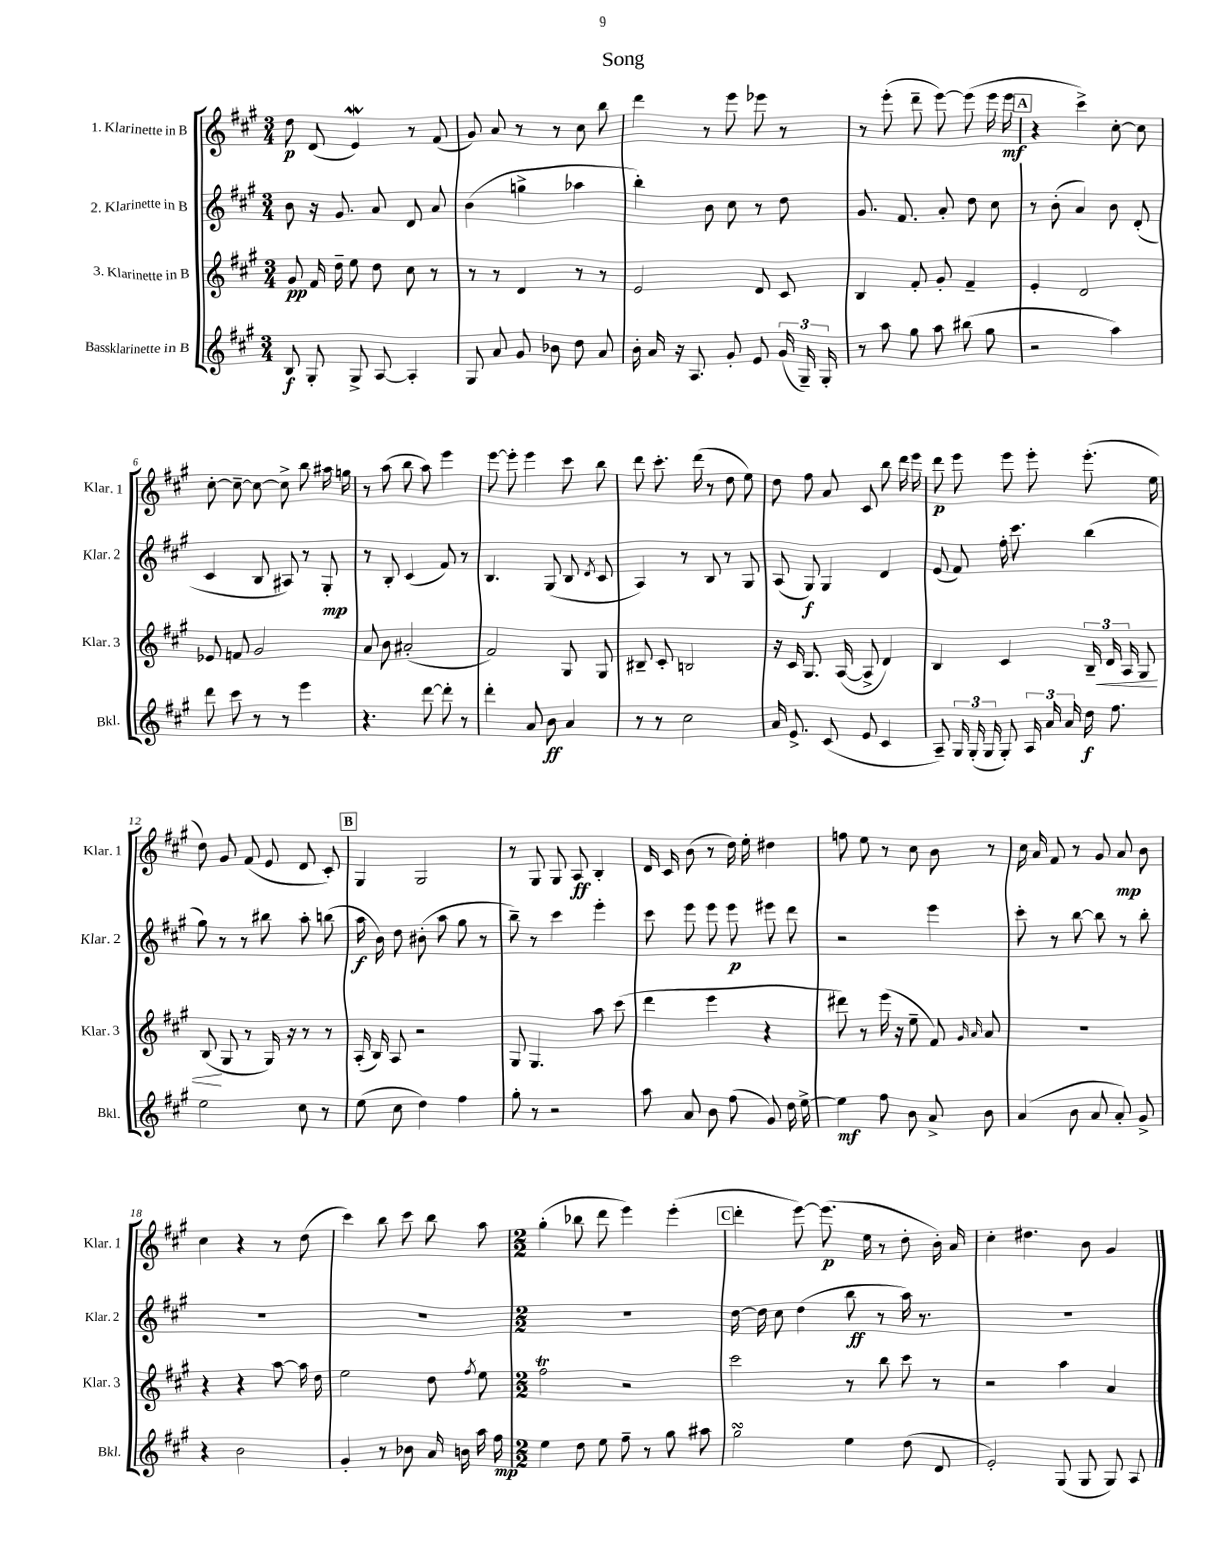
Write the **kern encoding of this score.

**kern	**kern	**kern	**kern
*staff4	*staff3	*staff2	*staff1
*clefG2	*clefG2	*clefG2	*clefG2
*k[f#c#g#]	*k[f#c#g#]	*k[f#c#g#]	*k[f#c#g#]
*M3/4	*M3/4	*M3/4	*M3/4
8B	8g#	8b	8dd
8G#'	16f#	16r	(8d
.	16dd~	8.g#	.
8G#^	8ee	.	4e)
[8A	8dd	8a	.
4A']	8cc#	8d	8r
.	8r	8a	(8f#
=	=	=	=
8G#	8r	(4b	8g#)
8a	8r	.	8a
8g#	4d	4gg^	8r
8b-	.	.	8r
8dd	8r	4aa-	8cc#
8a	8r	.	8bb
=	=	=	=
16b'	2e	4bb')	4ddd
16a	.	.	.
16r	.	.	.
8.A	.	.	.
.	.	8b	8r
8g#'	.	8cc#	8eee
8e	8d	8r	8eee-
(24g#	8c#	8dd	8r
24G#~)	.	.	.
24G#'	.	.	.
=	=	=	=
8r	4B	8.g#	8r
8aa	.	.	(8eee'
.	.	8.f#	.
8gg#	8f#'	.	8ddd~
8aa	8g#'	8a'	[8eee)
(8bb#	4f#~	8dd	(8eee]
8gg#	.	8cc#	16eee
.	.	.	16eee
=	=	=	=
2r	4e'	8r	4r
.	.	(8b'	.
.	2d	4a)	4ccc#^)
4aa)	.	8b	[8cc#'
.	.	(8d'	8cc#]
=	=	=	=
8ddd	8e-	4c#	[8cc#'
8ccc#	8f	.	8cc#~_
8r	2g#	8B	8cc#_
8r	.	8A#)	8cc#^]
4eee	.	8r	8bb
.	.	8G#'	16aa#
.	.	.	16gg
=	=	=	=
4.r	8a	8r	8r
.	8b	8B'	(8aa
.	(2a#'	(4c#	8bb
[8ddd	.	.	8aa)
8ddd']	.	8f#)	4eee
8r	.	8r	.
=	=	=	=
4ddd'	2f#)	4.B	[8eee
.	.	.	8eee']
8a	.	.	4eee
8b	.	(8G#	.
4a	8G#	8B	8ccc#
.	.	8qd	.
.	8G#	8c#	8bb
=	=	=	=
8r	8B#~	4A)	8ddd
8r	8c#'	.	8.ccc#'
2cc#	2B	8r	.
.	.	.	(16ddd
.	.	8B	8r
.	.	8r	8dd
.	.	8G#	8ee)
=	=	=	=
16a	16r	(8A	8dd
8.e^	16c#	.	.
.	8.G#	8G#)	8ff#
(8c#	.	4G#	8a
.	([16A	.	.
8e	8A^]	.	8c#
4c#	4d)	4d	8bb
.	.	.	16ddd
.	.	.	16eee
=	=	=	=
8A~)	4B	(8e	8ddd
24G#	.	8f#)	8eee
(24G#'	.	.	.
24G#	.	.	.
8G#')	4c#	16ff#'	8eee
.	.	8.ccc#	.
24A	.	.	8eee'
24a	.	.	.
24a	.	.	.
16dd	24B~	(4bb	(8.eee'
.	24d	.	.
8.ff#	.	.	.
.	24A	.	.
.	8G#	.	.
.	.	.	16ee
=	=	=	=
2ee	(8B	8gg#)	8dd)
.	8G#	8r	8g#
.	8r	8r	(8f#
.	16G#)	8bb#	8e
.	16r	.	.
8cc#	8r	8aa'	8d
8r	8r	(8bb	8c#')
=	=	=	=
(8ee	(16A'	16aa	4G#
.	16B)	16b)	.
8cc#	8A	8dd	.
4dd)	2r	(8b#'	2G#
.	.	8aa	.
4ff#	.	8gg#	.
.	.	8r	.
=	=	=	=
8gg#'	8G#	8bb~)	8r
8r	4.G#	8r	8G#
2r	.	4ccc#	8G#
.	.	.	8A
.	8aa	4eee'	4B'
.	(8ccc#	.	.
=	=	=	=
8aa	4ddd	8ccc#	16d
.	.	.	16c#
8a	.	8eee	(8b
8b	4eee	8eee	8r
(8ff#	.	8eee	16dd)
.	.	.	16ee'
8g#)	4r	8eee#	4dd#
16dd	.	8ddd	.
[16ee^	.	.	.
=	=	=	=
4ee]	8ddd#)	2r	8ff
.	8r	.	8ee
8ff#	(16eee	.	8r
.	16r	.	.
8b	8ee~	.	8cc#
8a^	8f#)	4eee	8b
.	16qqg#	.	.
.	16qqa	.	.
8b	8a	.	8r
=	=	=	=
(4a	2.r	8ccc#'	16cc#
.	.	.	16a
.	.	8r	8f#
8b	.	[8bb	8r
8a	.	8bb]	8g#
8a')	.	8r	8a
8g#^	.	8bb'	8b
=	=	=	=
4r	4r	2.r	4cc#
2b	4r	.	4r
.	[8aa	.	8r
.	16aa]	.	(8dd
.	16dd	.	.
=	=	=	=
4g#'	2ee	2.r	4ccc#)
8r	.	.	8bb
8b-	.	.	8ccc#
16a	8dd	.	8bb
16b	.	.	.
.	8qff#	.	.
16aa	8ee	.	8aa
16ff#	.	.	.
=	=	=	=
*M2/2	*M2/2	*M2/2	*M2/2
4ee	2ff#	1r	(4gg#'
8dd	.	.	8bb-
8ee	.	.	8ddd
8ff#~	2r	.	4eee)
8r	.	.	.
8gg#	.	.	(4eee'
8aa#	.	.	.
=	=	=	=
2gg#	2ccc#	[16dd	4ddd'
.	.	16dd]	.
.	.	8cc#	.
.	.	(4dd	[8eee)
.	.	.	(8.eee]
4ee	8r	8bb	.
.	.	.	16ee
.	8bb	8r	8r
(8dd	8ccc#	16aa)	8dd'
.	.	8.r	.
8d	8r	.	16b')
.	.	.	16a
=	=	=	=
2e')	2r	1r	4cc#'
.	.	.	4.dd#
(8G#	4aa	.	.
8G#	.	.	8b
8G#)	4a	.	4g#
8A	.	.	.
==	==	==	==
*-	*-	*-	*-
